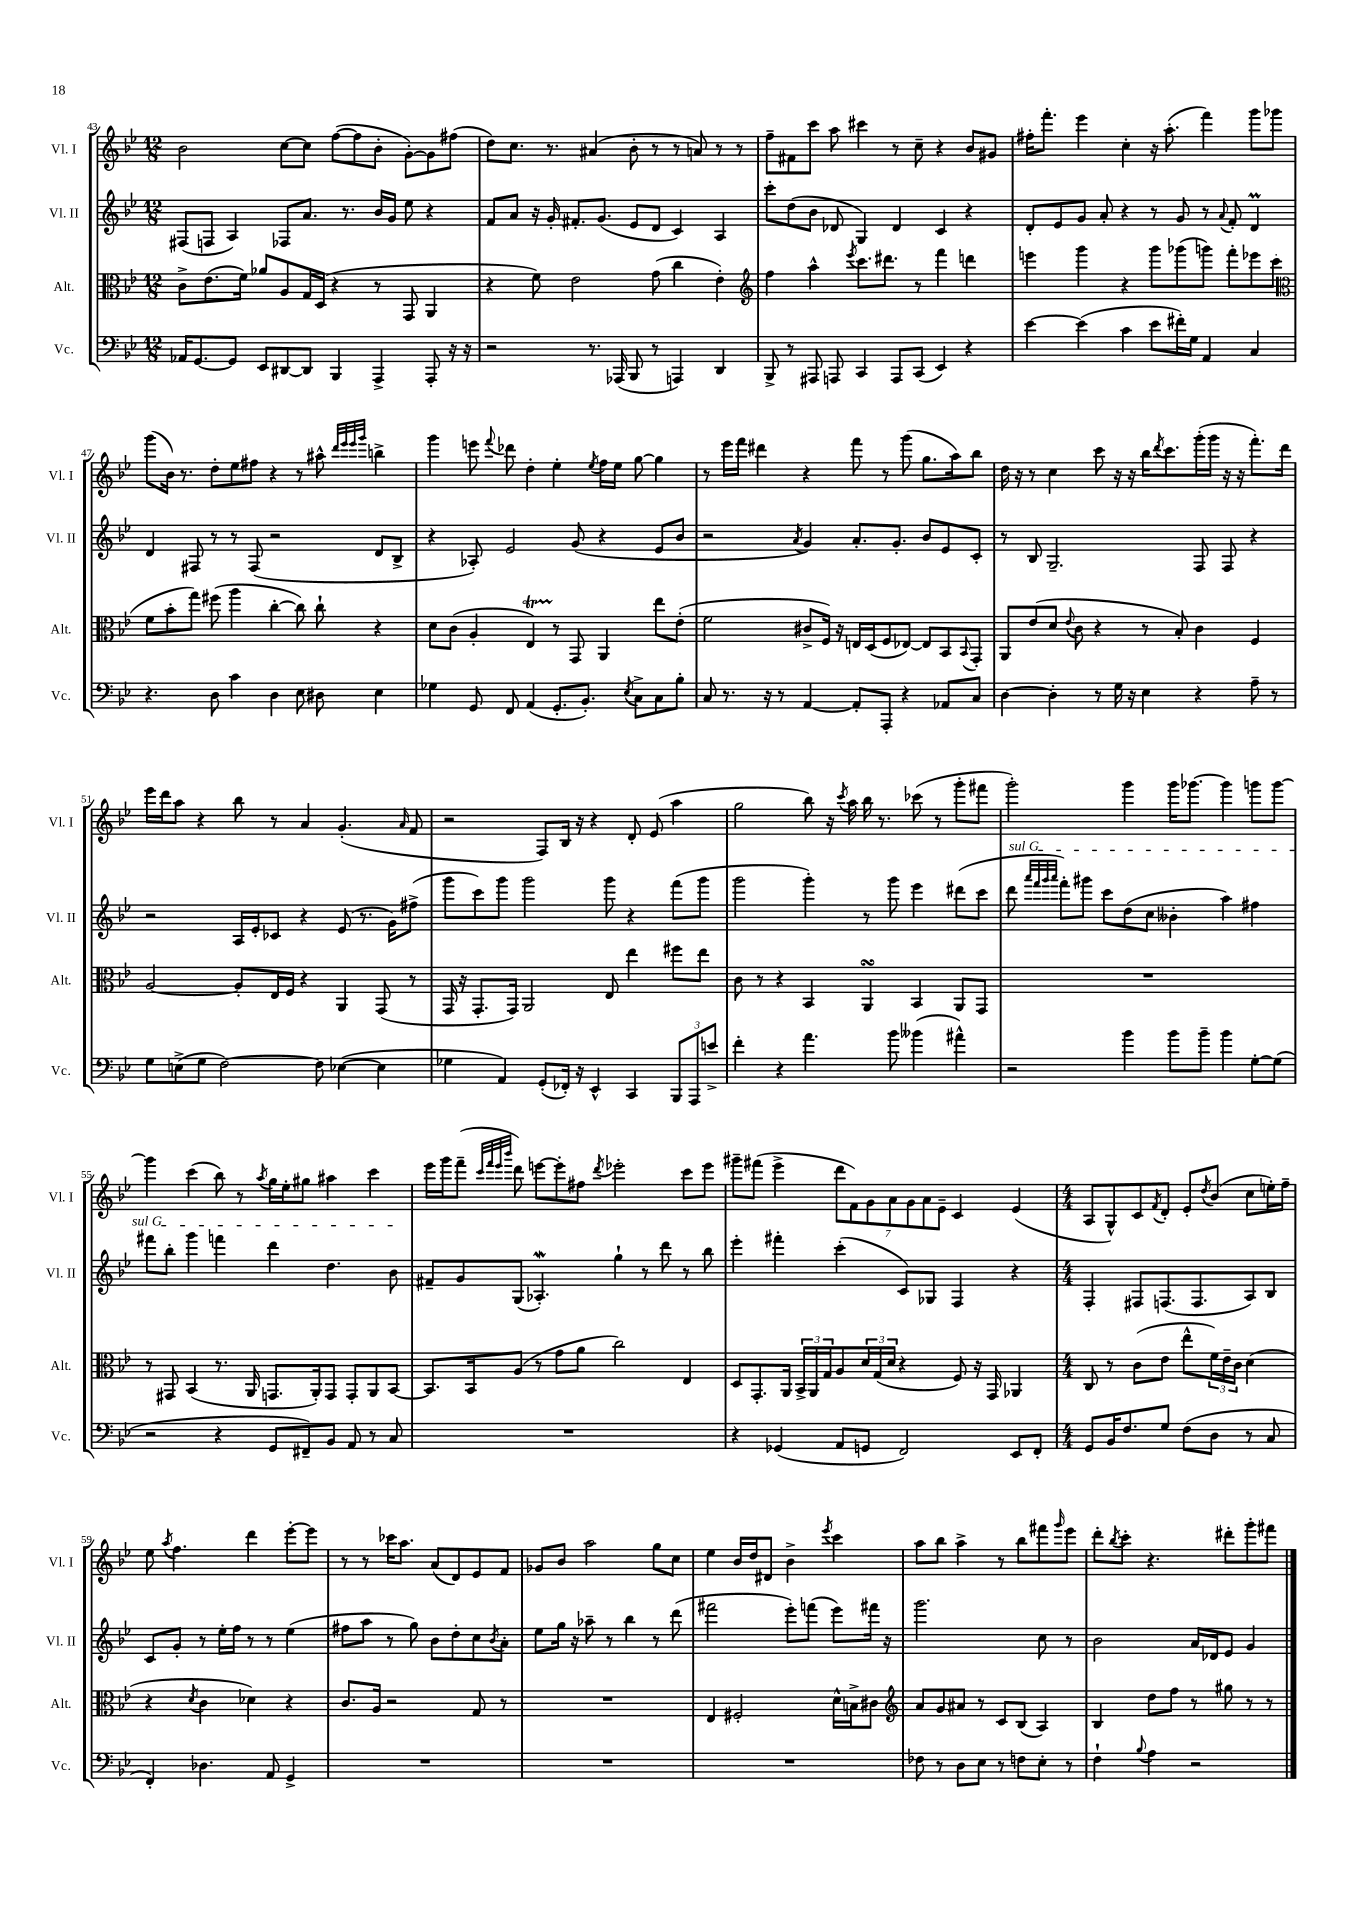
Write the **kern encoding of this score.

**kern	**kern	**kern	**kern
*part4	*part3	*part2	*part1
*staff4	*staff3	*staff2	*staff1
*I"Vc.	*I"Alt.	*I"Vl. II	*I"Vl. I
*I'Vc.	*I'Alt.	*I'Vl. II	*I'Vl. I
*clefF4	*clefC3	*clefG2	*clefG2
*k[b-e-]	*k[b-e-]	*k[b-e-]	*k[b-e-]
*M12/8	*M12/8	*M12/8	*M12/8
=43	=43	=43	=43
16AA-X/KL	8c^\L	(8F#X/L	2b-\
[8.GG/	.	.	.
.	(8.e-\	8Fn/J	.
8GG/J]	.	4A/)	.
.	16f\Jk)	.	.
8EE-/L	8a-X/L	.	.
[8DD#X/	8A/	8F-X/L	[8cc\L
8DD#/J]	16G/L	8.a/J	8cc\J]
.	(16D/JJ	.	.
4BBB-/	4r	.	([8ff\L
.	.	8.r	.
.	.	.	8ff\]
4AAA^/	8r	16b-/LL	8b-'\J
.	.	16g/JJ	.
.	8GG/	8ee-\	[8g'\L)
8AAA'/	4AA/	4r	8g\]
16r	.	.	(8ff#X\J
16r	.	.	.
=44	=44	=44	=44
2r	4r	8f/L	8dd\L)
.	.	8a/J	8.cc\J
.	8f\)	16r	.
.	.	16g'/	8.r
.	2e-\	8.f#X'/L	.
8.r	.	.	(4a#X/
.	.	(8.g/J	.
(16AAA-X/	.	.	.
8BBB-/	.	8e-/L	8b-'\
8r	(8g\	8d/J	8r
4AAAn/)	4cc\	4c/)	8r
.	.	.	8an/)
4DD/	4e-'\)	4A/	8r
.	.	.	8r
=45	=45	=45	=45
*	*clefG2	*	*
8BBB-^/	4ff\	8ccc'\L	8ff~\L
8r	.	(8dd\	8f#X\
8AAA#X/	4aa^^\	8b-\J	8ccc\J
8AAAn/	.	8d-X/	8aa\
.	8qeee-/	.	.
4CC/	8.ccc\L	4G/)	4ccc#X\
.	8.ddd#X\J	.	.
8AAA/L	.	4d-/	8r
(8CC/J	8r	.	8cc~\
4EE-/)	4fff\	4c/	4r
4r	4dddn\	4r	8b-/L
.	.	.	8g#X/J
=46	=46	=46	=46
[4e-\	4eeen\	8d'/L	16ff#X'\KL
.	.	.	8.fff'\J
.	.	8e-/	.
(4e-\]	4ggg\	8g/J	4eee-\
.	.	8a'/	.
4c\	4r	4r	4cc'\
8e-\L	8ggg\L	8r	16r
.	.	.	(8.aa'\
16f#X'\L)	(8ggg-X\	8g/	.
16G\JJ	.	.	.
4AA/	8gggn\J)	8r	4fff\)
.	.	8qqa/	.
.	8fff'\L	8f'/	.
4C/	8eee-X\	4dm/	8ggg\L
.	(8ccc\J	.	8ggg-X\J
!!LO:LB:g=z
=47	=47	=47	=47
*	*clefC3	*	*
4.r	8f\L	4d/	(8ggg\L
.	8b-'\	.	16b-\Jk)
.	.	.	8.r
.	8gg\J)	8F#X/	.
8D\	(8ff#X\	8r	8dd'\L
4c\	4aa\	8r	8ee-\
.	.	(8F#/	8ff#X\J
4D\	[4cc'\	2r	4r
8E-\	8cc\])	.	8r
8D#X\	8cc`\	.	8aa#X^^\
.	.	.	32qqddd/LLL
.	.	.	32qqeee-/
.	.	.	32qqeee-/
.	.	.	32qqggg/JJJ
4E-\	4r	8d/L	4bbn^\
.	.	8B-^/J	.
=48	=48	=48	=48
4G-X\	8d\L	4r	4ggg\
.	(8c\J	.	.
8GG/	4A'/	8A-X'/)	8eeen\
.	.	.	8qqfff/
8FF/	.	2e-/	8ddd-X\
(4AA/	4E-T/)	.	4dd'\
8.GG'/L	8r	.	4ee-'\
.	8GG/	(8g/	.
8.BB-'/J)	.	.	.
.	.	.	8qee-/
.	4AA/	4r	16ff\LL
.	.	.	16ee-\JJ
8qE-/	.	.	.
8C^\L	.	.	[8gg\
8C\	8ee-\L	8e-/L	4gg\]
8B-'\J	(8e-'\J	8b-/J	.
=49	=49	=49	=49
8C/	2f\	2r	8r
8.r	.	.	16eee-\LL
.	.	.	16fff\JJ
.	.	.	4ddd#X\
16r	.	.	.
8r	.	.	.
.	.	8qa/	.
[4AA/	8c#X^/L	4g/)	4r
.	16F/Jk)	.	.
.	16r	.	.
8AA'/L]	16En/LL	8.a'/L	8fff\
.	(16D/J	.	.
8AAA'/J	8F/	.	8r
.	.	8.g'/J	.
4r	[8E-X/J)	.	(8ggg\
.	8E-/L]	8b-/L	8.gg\L
8AA-X/L	8BB-/	8e-/	.
.	.	.	16aa\k)
.	8qqBB-/	.	.
8C/J	8GG'/J	8c'/J	8bb-\J
=50	=50	=50	=50
[4D\	8AA/L	8r	16dd\
.	.	.	16r
.	(8e-/	8B-/	8r
4D'\]	8d/J	2.G~/	4cc\
.	8qqe-/	.	.
.	8c\	.	.
8r	4r	.	8ccc\
16G\	.	.	16r
16r	.	.	16r
4E-\	8r	.	16bb-\KL
.	.	.	8qddd/
.	.	.	8.ccc\
.	8B-'/)	.	.
4r	4c\	8F/	(16ggg'\L
.	.	.	16ggg\JJ
.	.	8F/	16r
.	.	.	16r
8A~\	4F/	4r	8.fff'\L)
8r	.	.	.
.	.	.	16ddd\Jk
!!LO:LB:g=z
=51	=51	=51	=51
8G\L	[2A/	2r	16eee-\LL
.	.	.	16ddd\J
(8En^\	.	.	8aa\J
8G\J	.	.	4r
[2F\)	.	.	.
.	8A'/L]	16A/LL	8bb-\
.	.	16e-'/J	.
.	16E-/L	8c-X/J	8r
.	16F/JJ	.	.
.	4r	4r	4a/
8F\]	.	.	.
([4E-X\	4AA/	(8e-/	(4.g'/
.	.	8.r	.
4E-\]	(8GG/	.	.
.	.	16g\KL)	.
.	.	.	16qqa/
.	8r	(8ff#X^\J	8f/
=52	=52	=52	=52
4G-X\	16GG/	8ggg\L	2r
.	16r	.	.
.	8.GG'/L	8ccc\)	.
4AA/)	.	8ggg\J	.
.	16GG/Jk)	.	.
.	2AA/	2ggg\	.
(8GG'/L	.	.	8F/L)
16FF-X'/Jk)	.	.	16B-/Jk
16r	.	.	16r
4EE-^^/	.	.	4r
.	8E-/	8ggg\	.
4CC/	4ee-\	4r	8d'/
.	.	.	(8e-/
12BBB-/L	8ff#X\L	(8fff\L	4aa\
12AAA/	.	.	.
.	8ee-\J	8ggg\J	.
12en^/J	.	.	.
=53	=53	=53	=53
4f'\	8c\	2ggg\	2gg\
.	8r	.	.
4r	4r	.	.
4.a\	4BB-/	4ggg'\)	8bb-\)
.	.	.	16r
.	.	.	8qccc/
.	.	.	16aa\
.	4AAsSsS/	8r	16bb-\
.	.	.	8.r
8b-\	.	8ggg\	.
(4b--X\	4BB-/	4eee-\	(8ccc-X\
.	.	.	8r
4a#X^^\)	8AA/L	(8ddd#X\L	8ggg'\L
.	8GG/J	8ccc\J	8fff#X\J
=54	=54	=54	=54
!	!	!LO:TX:a:i:t=sul G	!
2r	1.r	8ddd\	2ggg'\)
.	.	32qqaaa/LLL	.
.	.	32qqfff/	.
.	.	32qqggg/	.
.	.	32qqaaa/JJJ	.
.	.	8fff'\L)	.
.	.	8ggg#X\J	.
.	.	8ccc\L	.
4b-\	.	(8dd\	4ggg\
.	.	8cc\J	.
8b-\L	.	4b--X'\	16ggg\KL
.	.	.	[8.ggg-X\J
8b-~\J	.	.	.
4b-\	.	4aa\)	4ggg-\]
[8G'\L	.	4ff#X\	8gggn\L
(8G\J]	.	.	[8ggg\J
!!LO:LB:g=z
=55	=55	=55	=55
2r	8r	8fff#X\L	4ggg\]
.	8GG#X/	8bb-'\J	.
.	(4BB-/	4ggg\	(4ccc\
4r	8.r	4fffn\	8bb-\)
.	.	.	8r
.	16AA/	.	.
.	.	.	8qaa/
8GG/L	8.GGn/L	4ddd\	16gg\LL
.	.	.	16ee-'\J
8FF#X~/)	.	.	8gg#X\J
.	16AA'/k)	.	.
8BB-/J	8GG/J	4.dd\	4aa#X\
8AA/	8GG'/L	.	.
8r	8AA/	.	4ccc\
8C/	[8BB-/J	8b-\	.
=56	=56	=56	=56
1.r	8.BB-/L]	8f#X~/L	16eee-\LL
.	.	.	16ggg\J
.	.	8g/	(8fff~\J
.	16BB-/k	.	.
.	.	.	32qqccc/LLL
.	.	.	32qqfff/
.	.	.	32qqeee-/
.	.	.	32qqbbb-/JJJ
.	(8A/J	(8G/J	8ddd\)
.	8r	4.A-Xw'/)	[8eeen\L
.	8g\L	.	8eee'\]
.	8a\J	.	8ff#X\J
.	.	.	8qddd/
.	2cc\)	4gg`\	2eee-X'\
.	.	8r	.
.	.	8ddd\	.
.	4E-/	8r	8ccc\L
.	.	8bb-\	8eee-\J
=57	=57	=57	=57
4r	8D/L	4eee-'\	8ggg#X~\L
.	8.GG'/	.	(8fff#X\J
(4GG-X/	.	4fff#X'\	4eee-^\
.	16AA/Jk	.	.
.	24BB-^/LL	.	.
.	24AA/	.	.
.	24G/J	.	.
8AA/L	8A/	(4ccc'\	14ddd\L
.	.	.	14f\)
8GGn/J	24d/L	.	.
.	.	.	14g\
.	(24G/	.	.
.	24d/JJ	.	.
.	.	.	14a\
2FF/)	4r	8c/L)	.
.	.	.	14g\
.	.	.	14a\
.	.	8G-X/J	.
.	.	.	14e-~\J
.	8F/)	4F/	4c/
.	16r	.	.
.	16GG/	.	.
8EE-/L	4AA-X/	4r	(4e-/
8FF'/J	.	.	.
=58	=58	=58	=58
*M4/4	*M4/4	*M4/4	*M4/4
8GG/L	8C/	4F'/	8A/L
16BB-/K	8r	.	8G^^/)
8.F/	.	.	.
.	(8c\L	8F#X/L	8c/
.	.	.	8qf/
8G/J	8e-\J	(8.Fn/	8d'/J
(8F\L	8ee-^^\L	.	8e-'/L
.	.	8.F/	.
.	.	.	8qdd/
8D\J	24f\L)	.	(8b-/J
.	24e-~\	.	.
.	24c\JJ	.	.
8r	(4d\	8A/)	8cc\L
8C/	.	8B-/J	16een'\L)
.	.	.	16ff~\JJ
!!LO:LB:g=z
=59	=59	=59	=59
4FF'/)	4r	8c/L	8ee-\
.	.	.	8qaa/
.	.	8g'/J	4.ff\
.	8qd/	.	.
4.D-X\	4c\	8r	.
.	.	16ee-'\LL	.
.	.	16ff\JJ	.
.	4d-X\)	8r	4ddd\
8AA/	.	8r	.
4GG^/	4r	(4ee-\	[8eee-'\L
.	.	.	8eee-\J]
=60	=60	=60	=60
1r	8.c/L	8ff#X\L	8r
.	.	8aa\J	8r
.	16A/Jk	.	.
.	2r	8r	16ccc-X\KL
.	.	.	8.aa\J
.	.	8gg\)	.
.	.	8b-\L	(8a/L
.	.	8dd'\	8d/)
.	8G/	8cc\	8e-/
.	.	8qb-/	.
.	8r	8a'\J	8f/J
=61	=61	=61	=61
1r	1r	8ee-\L	8g-X/L
.	.	16gg\Jk	8b-/J
.	.	16r	.
.	.	8aa-X~\	2aa\
.	.	8r	.
.	.	4bb-\	.
.	.	8r	8gg\L
.	.	(8ddd\	8cc\J
=62	=62	=62	=62
1r	4E-/	2fff#X\	4ee-\
.	2F#X'/	.	16b-/LL
.	.	.	16dd/J
.	.	.	8d#X/J
.	.	8eee-'\L)	4b-^\
.	.	(8fffn\J	.
.	.	.	8qeee-/
.	16d^^\LL	8eee-\L)	4ccc\
.	16Bn^\J	.	.
.	8c#X\J	16fff#X\Jk	.
.	.	16r	.
=63	=63	=63	=63
*	*clefG2	*	*
8F-X\	8a/L	2.ggg\	8aa\L
8r	8g/	.	8bb-\J
8D\L	8a#X/J	.	4aa^\
8E-\J	8r	.	.
8r	8c/L	.	8r
8Fn\L	(8B-/J	.	8bb-\L
8E-'\J	4A/)	8cc\	8fff#X\
.	.	.	16qqggg/
8r	.	8r	8eee-\J
=64	=64	=64	=64
4F`\	4B-/	2b-\	8ddd'\L
.	.	.	8qbb-/
.	.	.	8ccc'\J
8qqB-/	.	.	.
4A\	8dd\L	.	4.r
.	8ff\J	.	.
2r	8r	16a/LL	.
.	.	16d-X/J	.
.	8gg#X\	8e-/J	8ddd#X'\L
.	8r	4g/	8ggg'\
.	8r	.	8fff#X\J
==	==	==	==
*-	*-	*-	*-
